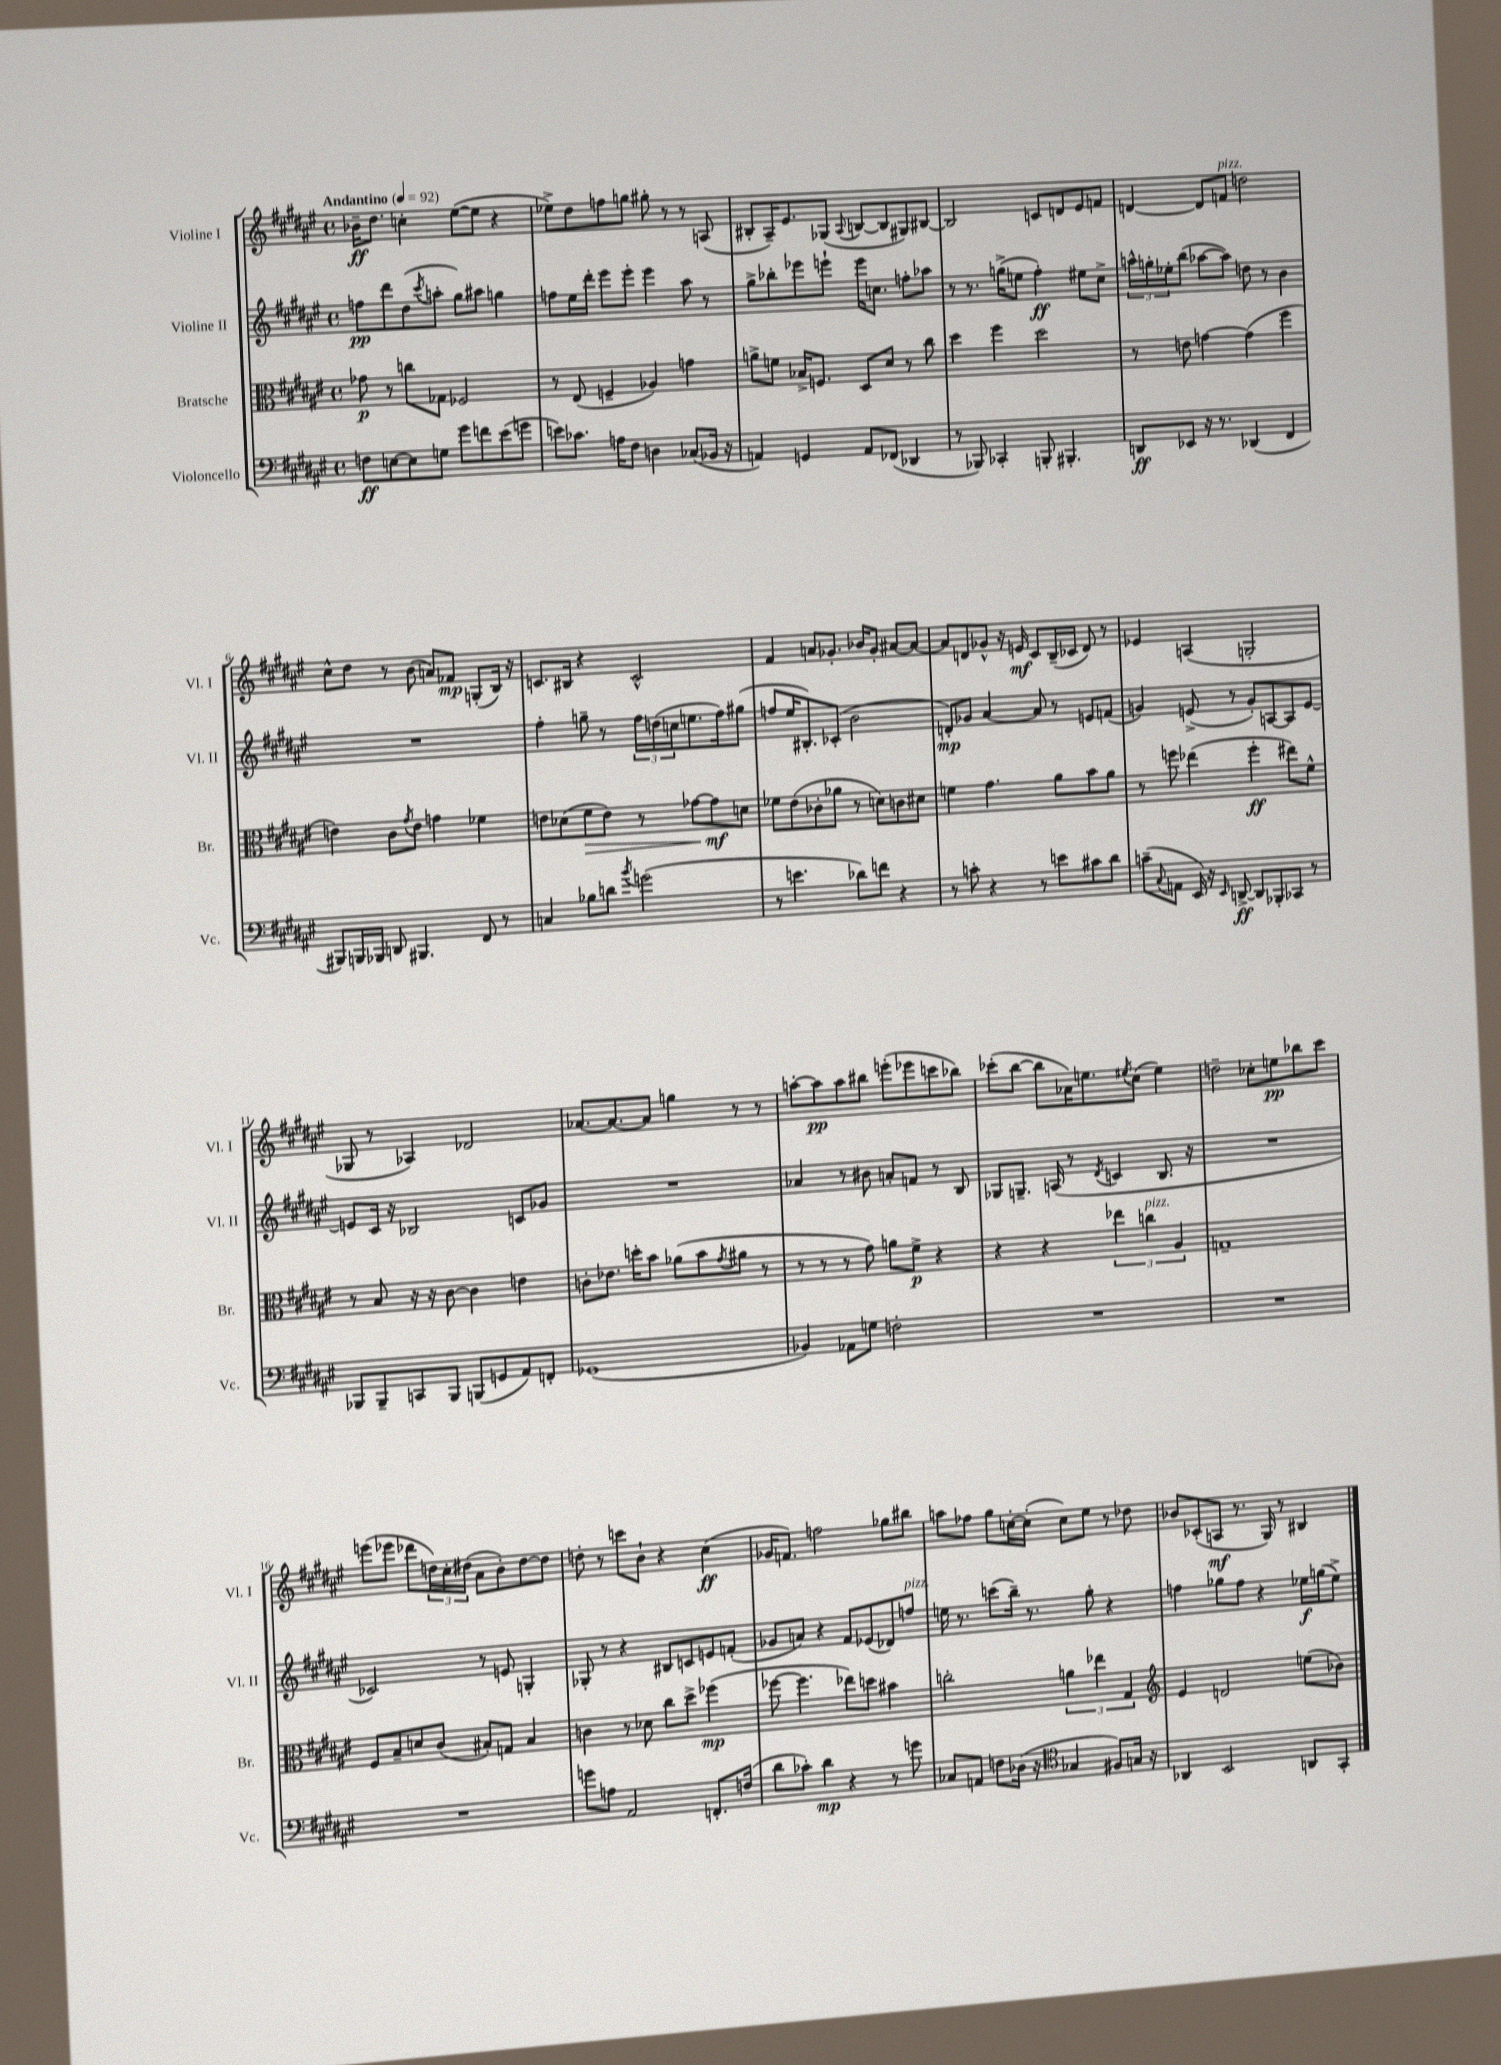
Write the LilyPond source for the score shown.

<<
\new StaffGroup <<
\new Staff = "s0" \with { instrumentName = "Violine I" shortInstrumentName = "Vl. I" } {
    \clef treble \key fis \major \defaultTimeSignature \time 4/4 \tempo "Andantino" 4 = 92
    bes'16--\ff dis''8. c''4-. eis''8~( eis''8 r4 |
    ees''8->) dis''8 f''8 g''8 gis''8-. r8 r8 a8( |
    bis8-. ais16--) eis'8. ges8( \appoggiatura { ais8 } b8~ b8 gis8) bis8~ |
    bis2 c'8 d'8 eis'8 f'8 |
    d'4~ d'8 f'8^\markup { \italic "pizz." } d''2 |
    cis''8-^ dis''8 r8 b'8( a'8) fes'8\mp g8-.( b16) r16 |
    c'8. bis16 r4 c'2-^ |
    fis'4 a'8 ges'8.-. bes'16 ges'8-. ais'8~ ais'8~ |
    ais'8 d'8 ges'8-^ r16 e'16\mf cis'8 b16--( ces'16 d'8) r8 |
    ees'4 a4( g2-. |
    ges8 r8 aes4) des'2 |
    aes'8.~ aes'8.~ aes'8 g''4 r8 r8 |
    a''8~-. a''8\pp a''8 bis''8 e'''8-.( ees'''8 c'''8 bes''8) |
    ces'''8-.( b''8~ b''8 aes'16) e''8. \acciaccatura { eis''8 } cis''8( eis''4) |
    d''2-- ces''8-. e''8\pp bes''8 cis'''8 |
    e'''8( ees'''8 des'''8 \tuplet 3/2 { d''16) cis''16-. dis''16( } ais'8 b'8-.) dis''8~ dis''8 |
    d''8-. r8 c'''8 b'8-! r4 cis''4\ff( |
    ges'16 f'8.) f''2 ges''8 bis''8 |
    a''8 fes''8 gis''8 c''16~-. c''16-.( c''8) eis''8 r8 des''8 |
    bes'8 ces'8-.( a8\mf r8. gis16) r8 bis4 \bar "|." |
}
\new Staff = "s1" \with { instrumentName = "Violine II" shortInstrumentName = "Vl. II" } {
    \clef treble \key fis \major \defaultTimeSignature \time 4/4
    f''8\pp dis'''8 dis''8( \acciaccatura { cis'''8 } a''8-. gis''8) ais''8 g''4 |
    f''8 eis''16 dis'''16-. eis'''8 eis'''8-. eis'''4 ais''8 r8 |
    gis''8-> bes''8-. ees'''8 e'''8-! e'''16 c''8. f''8-. aes''8 |
    r8 r8. g''16->( e''8 fis''4-.\ff) eis''8 cis''8-> |
    \tuplet 3/2 { a''16-^ g''16-. ees''16-. } b''8( aes''8~ aes''8) d''8 r8 b'4 |
    R1 |
    fis''4-. g''8-- r8 \tuplet 3/2 { fis''16 d''16( c''16 } e''8. fis''16) gis''8( |
    f''8 eis''16 bis8.-.) ces'8-.( b'2 |
    d'8-.\mp) ges'8 ais'4~ ais'8 r8 e'8 f'8( |
    g'4) e'8->( r8 g'8-.) a8~ a8 e'8~ |
    e'8 cis'16 r16 bes2 c'8 ges'8 |
    R1 |
    aes'4 r8 bis'8 a'8-. f'8 r8 b8 |
    ges8 g8.-- a16( r8 \acciaccatura { dis'8 } c'4 b8. r16 |
    R1 |
    ces'2) r8 e'8 g4-. |
    ges8-. r8 r4 bis8 c'8 e'8 f'8-.( |
    ges'8 a'8) r4 fis'8 ees'8( des'8) f''8^\markup { \italic "pizz." } |
    e''16 r8. c'''8( b''16--) r8. gis''8-. r4 |
    f''4 ges''8 f''8 r4 ees''16\f g''16( ees''8->) \bar "|." |
}
\new Staff = "s2" \with { instrumentName = "Bratsche" shortInstrumentName = "Br." } {
    \clef alto \key fis \major \defaultTimeSignature \time 4/4
    ges'8\p r8 c''8 ges8 fes2 |
    r8 eis8( f4-- aes4) g'4 |
    a'8-> f'8 bes16-> f8. dis8 dis'8 r8 cis''8 |
    dis''4 fis''4 dis''2 |
    r8 e'8 g'4~ g'4( fis''4 |
    e'4) cis'8 \acciaccatura { gis'8 } e'8 g'4 fes'4 |
    e'8 des'8( fis'8\> e'8) r8 ges'8~ ges'8\mf\! d'8 |
    fes'8 eis'8( ces'8-. aes'8 r8 d'8) c'8 dis'8 |
    f'4 gis'4. ais'8 b'8 ais'8 |
    r8 f''8 ees''4( f''4-.\ff eis''8) fis'8-^ |
    r8 b8 r16 r16 cis'8~ cis'4 e'4 |
    c'8-. ees'8. d''16-. b'8 aes'8( b'8 \acciaccatura { gis'8 } ais'8 r8 |
    r8 r8 r8 gis'8) a'8 fis'8->\p r4 |
    r4 r4 \tuplet 3/2 { ees''4 c''4^\markup { \italic "pizz." } ais4 } |
    g1-- |
    fis8 b8-- d'8 cis'8( bis8-.) g8 bis4 |
    c'4 r8 des'8 cis''8 dis''8-> fes''4\mp( |
    fes''8~ fes''4. ees''8) d''8 bis'4 |
    c''2-. \tuplet 3/2 { a'4 ees''4 gis4 } |
    \clef treble eis'4 d'2 e''8( bes'8) \bar "|." |
}
\new Staff = "s3" \with { instrumentName = "Violoncello" shortInstrumentName = "Vc." } {
    \clef bass \key fis \major \defaultTimeSignature \time 4/4
    f8\ff e8~ e8 g8 gis'8 f'8 eis'8( g'8 |
    e'8) ces'8. a16 fis8 d4 ces8( bes,16 r16 |
    a,4) g,4 a,8 fes,8( des,4 |
    r8 bes,,8) ces,4-. b,,8-. bis,,4.-. |
    d,8\ff ees,8 r16 r8. des,4( fis,4 |
    bis,,8) b,,16 bes,,16 d,8 bis,,4. fis,8 r8 |
    c4 bes8 d'8 \acciaccatura { b'8 } g'2( |
    r8 e'4. des'8) f'8 r4 |
    r8 c'8-. r4 r8 e'8 cis'8 dis'8 |
    c'8--( \appoggiatura { cis8 } a,8 eis,16) r16 \grace { eis,16 } d,8~->\ff d,8 bes,,8-. ces,8 r8 |
    bes,,8 bes,,8-- c,8 bes,,8 b,,8( g,8 ais,8) f,8-. |
    ges,1( |
    bes,4) aes,8 g8 f2-. |
    R1 |
    R1 |
    R1 |
    g'8 a8 ais,2 f,8.-. f16( |
    dis'8 ces'8-.) dis'4\mp r4 r8 g'8 |
    ces8 a,8 f8 des16( r16 \clef tenor ges4 fis8) g16 r16 |
    aes,4 b,2 a,8 gis,8-. \bar "|." |
}
>>
>>
